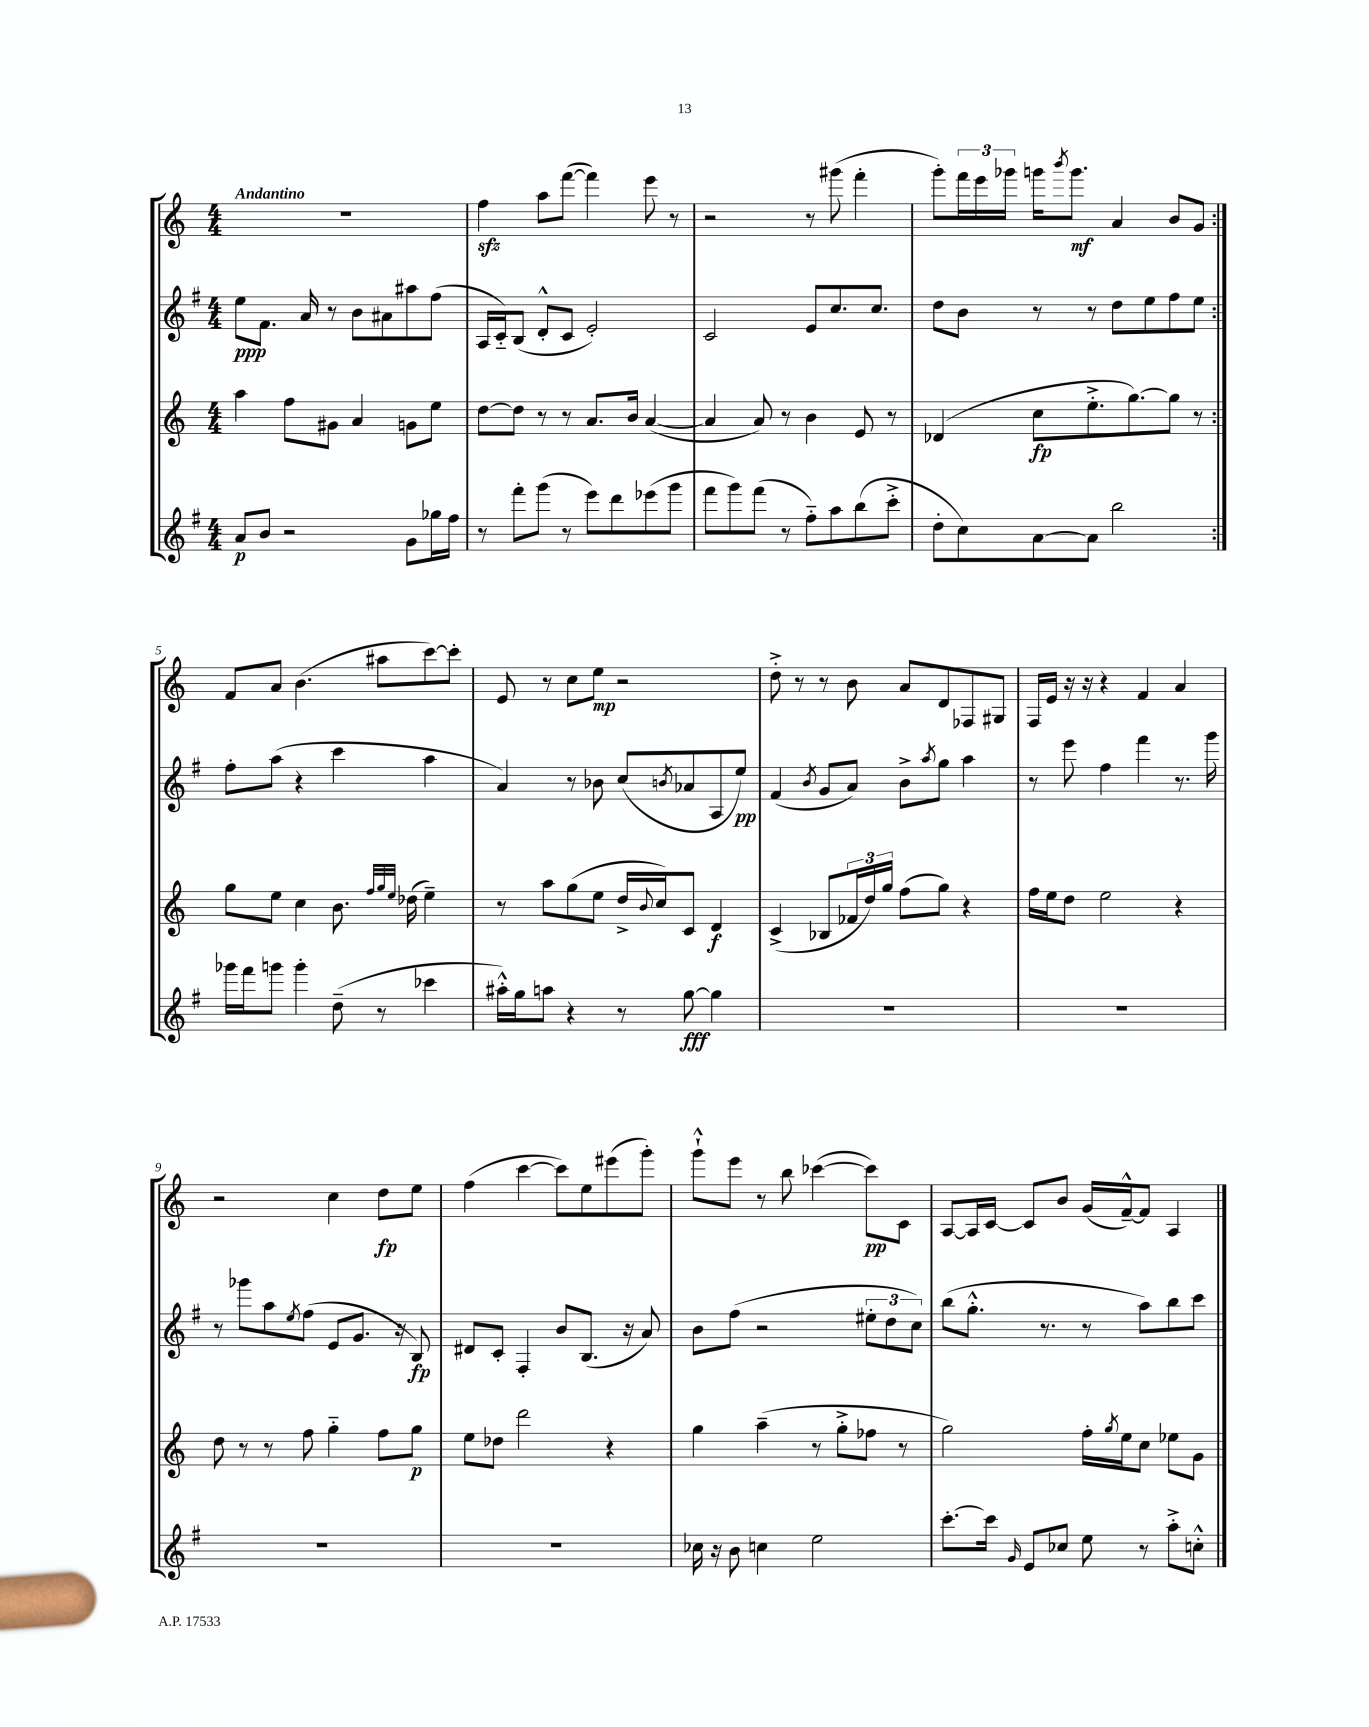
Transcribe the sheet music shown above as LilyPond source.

<<
\new StaffGroup <<
\new Staff = "s0" {
    \clef treble \key c \major \numericTimeSignature \time 4/4 \tempo "Andantino"
    \repeat volta 2 { R1 |
    f''4\sfz a''8 f'''8~( f'''4) e'''8 r8 |
    r2 r8 gis'''8( f'''4-. |
    g'''8-.) \tuplet 3/2 { f'''16 e'''16 ges'''16 } g'''16 \acciaccatura { b'''8 } g'''8.\mf a'4 b'8 g'8 | }
    f'8 a'8 b'4.( ais''8 c'''8~) c'''8-. |
    e'8 r8 c''8 e''8\mp r2 |
    d''8-.-> r8 r8 b'8 a'8 d'8 fes8 gis8 |
    f16 e'16 r16 r16 r4 f'4 a'4 |
    r2 c''4 d''8\fp e''8 |
    f''4( c'''4~ c'''8) e''8 eis'''8( g'''8-.) |
    g'''8-!-^ e'''8 r8 b''8 ces'''4~( ces'''8\pp) c'8 |
    a8~ a16 c'16~ c'8 b'8 g'16( f'16~---^) f'8 a4 \bar "|." |
}
\new Staff = "s1" {
    \clef treble \key g \major \numericTimeSignature \time 4/4
    \repeat volta 2 { e''8\ppp fis'8. a'16 r8 b'8 ais'8 ais''8 fis''8( |
    a16 c'16-_) b8( d'8-.-^ c'8 e'2-.) |
    c'2 e'8 c''8. c''8. |
    d''8 b'8 r8 r8 d''8 e''8 fis''8 e''8 | }
    fis''8-. a''8( r4 c'''4 a''4 |
    a'4) r8 bes'8 c''8( \acciaccatura { b'8 } aes'8 a8 e''8\pp) |
    fis'4( \acciaccatura { b'8 } g'8 a'8) b'8-> \acciaccatura { a''8 } g''8 a''4 |
    r8 e'''8 fis''4 fis'''4 r8. g'''16 |
    r8 ges'''8 a''8 \acciaccatura { e''8 } fis''8( e'8 g'8. r16 b8\fp) |
    dis'8 c'8-. fis4-. b'8 b8.( r16 a'8) |
    b'8 fis''8( r2 \tuplet 3/2 { eis''8-. d''8 c''8) } |
    b''8( g''8.-.-^ r8. r8 a''8) b''8 c'''8 \bar "|." |
}
\new Staff = "s2" {
    \clef treble \key c \major \numericTimeSignature \time 4/4
    \repeat volta 2 { a''4 f''8 gis'8 a'4 g'8 e''8 |
    d''8~ d''8 r8 r8 a'8. b'16 a'4~( |
    a'4 a'8) r8 b'4 e'8 r8 |
    des'4( c''8\fp e''8.-.-> g''8.~) g''8 r8 | }
    g''8 e''8 c''4 b'8. \grace { f''32 g''32 e''32 } des''16( e''4--) |
    r8 a''8 g''8( e''8 d''16-> \appoggiatura { b'8 } c''16) c'8 d'4\f |
    c'4->( bes8 \tuplet 3/2 { fes'16 d''16) g''16 } f''8( g''8) r4 |
    f''16 e''16 d''8 e''2 r4 |
    d''8 r8 r8 f''8 g''4-_ f''8 g''8\p |
    e''8 des''8 d'''2 r4 |
    g''4 a''4--( r8 g''8-.-> fes''8 r8 |
    g''2) f''16-. \acciaccatura { g''8 } e''16 c''8 ees''8 g'8 \bar "|." |
}
\new Staff = "s3" {
    \clef treble \key g \major \numericTimeSignature \time 4/4
    \repeat volta 2 { a'8\p b'8 r2 g'8 ges''16 fis''16 |
    r8 fis'''8-. g'''8( r8 e'''8) d'''8 ees'''8( g'''8 |
    fis'''8 g'''8) fis'''8( r8 fis''8-_) a''8 b''8( c'''8-.-> |
    d''8-. c''8) a'8~ a'8 b''2 | }
    ges'''16 fis'''16 g'''8 g'''4-. d''8--( r8 ces'''4 |
    ais''16-.-^) g''16 a''8 r4 r8 g''8~\fff g''4 |
    R1 |
    R1 |
    R1 |
    R1 |
    ces''16 r16 b'8 c''4 e''2 |
    c'''8.~-. c'''16 \grace { g'16 } e'8 ces''8 e''8 r8 a''8-.-> c''8-.-^ \bar "|." |
}
>>
>>
